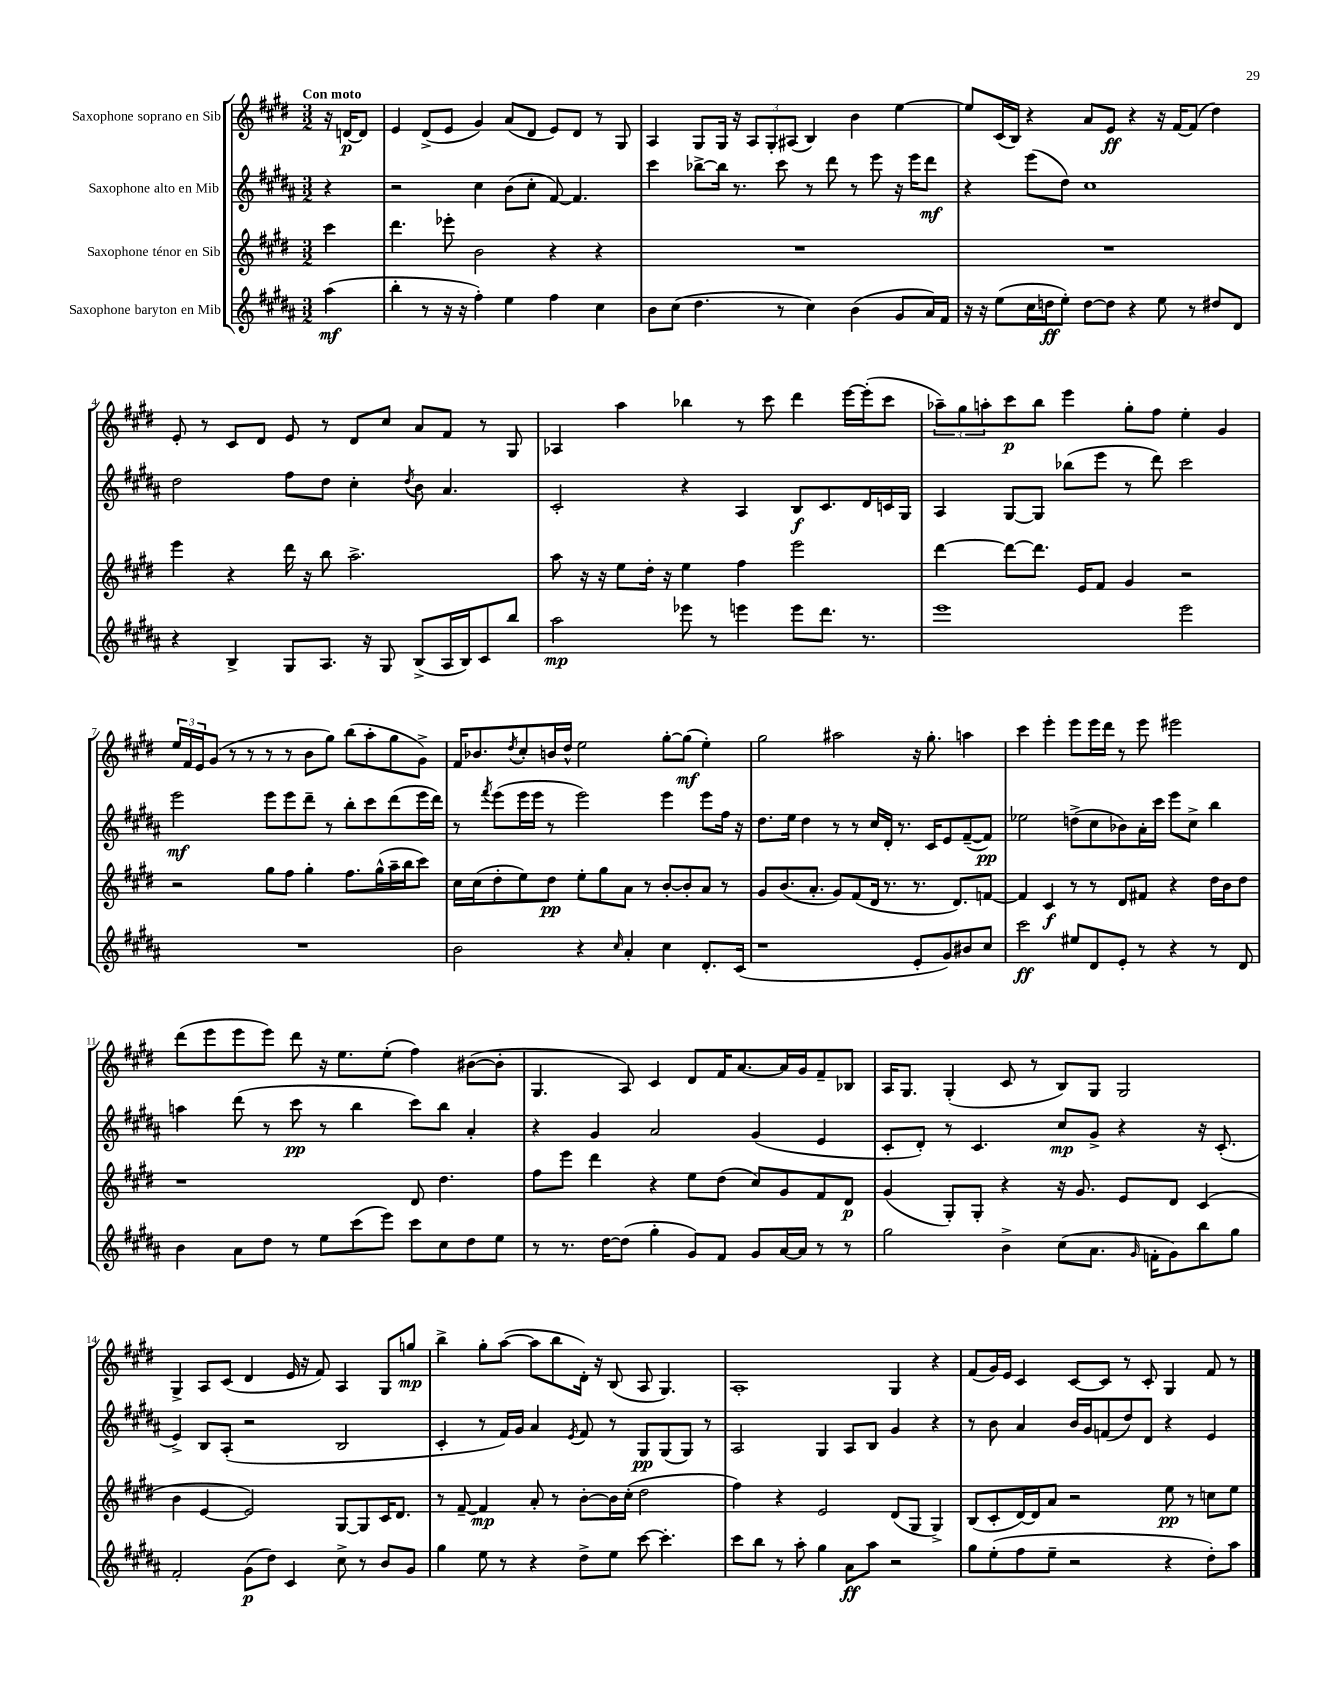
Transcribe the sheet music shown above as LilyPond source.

<<
\new StaffGroup <<
\new Staff = "s0" \with { instrumentName = "Saxophone soprano en Sib" } {
    \clef treble \key e \major \numericTimeSignature \time 3/2 \partial 4 \tempo "Con moto"
    r16 d'16~\p d'8 |
    e'4 dis'8->( e'8 gis'4) a'8( dis'8 e'8) dis'8 r8 gis8 |
    a4 gis8 gis16 r16 \tuplet 3/2 { a8 gis8-. ais8( } b4) b'4 e''4~ |
    e''8 cis'16( b16) r4 a'8 e'8\ff r4 r16 fis'16~ fis'8( dis''4) |
    e'8-. r8 cis'8 dis'8 e'8 r8 dis'8 cis''8 a'8 fis'8 r8 gis8 |
    aes4 a''4 bes''4 r8 cis'''8 dis'''4 e'''16~ e'''16-.( cis'''8 |
    \tuplet 3/2 { aes''8--) gis''8 a''8-. } cis'''8\p b''8 e'''4 gis''8-. fis''8 e''4-. gis'4 |
    \tuplet 3/2 { e''16 fis'16 e'16 } gis'8( r8 r8 r8 r8 b'8 gis''8) b''8( a''8-. gis''8 gis'8->) |
    fis'16 bes'8. \acciaccatura { dis''8 } cis''8-. b'16 dis''16-^ e''2 gis''8~-. gis''8\mf( e''4-.) |
    gis''2 ais''2 r16 gis''8.-. a''4 |
    cis'''4 e'''4-. e'''8 e'''16 dis'''16 r8 e'''8 eis'''2 |
    dis'''8( e'''8 e'''8 e'''8) dis'''8 r16 e''8. e''8-.( fis''4) bis'8~( bis'8-. |
    gis4. a8) cis'4 dis'8 fis'16 a'8.~ a'16 gis'16 fis'8-- bes8 |
    a16 gis8. gis4-.( cis'8 r8 b8) gis8 gis2 |
    gis4-> a8 cis'8( dis'4 e'16 r16 fis'8) a4 gis8 g''8\mp |
    b''4-> gis''8-. a''8~( a''8 b''8 dis'16-.) r16 b8( a8 gis4.) |
    a1-. gis4 r4 |
    fis'8( gis'16) e'16 cis'4 cis'8~ cis'8 r8 cis'8-. gis4 fis'8 r8 \bar "|." |
}
\new Staff = "s1" \with { instrumentName = "Saxophone alto en Mib" } {
    \clef treble \key b \major \numericTimeSignature \time 3/2 \partial 4
    r4 |
    r2 cis''4 b'8( cis''8-. fis'8~) fis'4. |
    cis'''4 bes''8~-> bes''16 r8. cis'''8 r8 dis'''8 r8 e'''8 r16 e'''16 dis'''8\mf |
    r4 e'''8( dis''8) cis''1 |
    dis''2 fis''8 dis''8 cis''4-. \acciaccatura { dis''8 } b'8 ais'4. |
    cis'2-. r4 ais4 b8\f cis'8. dis'16 c'16 gis16 |
    ais4 gis8~ gis8 bes''8( e'''8 r8 dis'''8) cis'''2 |
    e'''2\mf e'''8 e'''8 dis'''8-- r8 b''8-. cis'''8 dis'''8( e'''16 dis'''16) |
    r8 \acciaccatura { fis'''8 } e'''8( e'''16 e'''16 r8 e'''2) e'''4 e'''8 fis''16 r16 |
    dis''8. e''16 dis''4 r8 r8 cis''16 dis'16-. r8. cis'16 e'8 fis'8~--( fis'8\pp) |
    ees''2 d''8->( cis''8 bes'8) ais'16-. cis'''16 e'''8 cis''8-> b''4 |
    a''4 dis'''8( r8 cis'''8\pp r8 b''4 cis'''8) b''8 ais'4-. |
    r4 gis'4 ais'2 gis'4( e'4 |
    cis'8-. dis'8-.) r8 cis'4. cis''8\mp gis'8-> r4 r16 cis'8.-.( |
    e'4->) b8 ais8-.( r2 b2 |
    cis'4-. r8 fis'16) gis'16 ais'4 \acciaccatura { e'8 } fis'8 r8 gis8\pp gis8( gis8) r8 |
    ais2 gis4 ais8 b8 gis'4 r4 |
    r8 b'8 ais'4 b'16 gis'16 f'8( dis''8) dis'8 r4 e'4 \bar "|." |
}
\new Staff = "s2" \with { instrumentName = "Saxophone ténor en Sib" } {
    \clef treble \key e \major \numericTimeSignature \time 3/2 \partial 4
    cis'''4 |
    dis'''4. ees'''8-. b'2 r4 r4 |
    R1. |
    R1. |
    e'''4 r4 dis'''16 r16 b''8 a''2.-> |
    a''8 r16 r16 e''8 dis''16-. r16 e''4 fis''4 e'''2 |
    dis'''4~ dis'''8~ dis'''8. e'16 fis'8 gis'4 r2 |
    r2 gis''8 fis''8 gis''4-. fis''8. gis''16-^( a''16-- b''16 cis'''8) |
    cis''16 cis''16( dis''8-. e''8) dis''8\pp e''8-. gis''8 a'8 r8 b'8~-. b'8-. a'8 r8 |
    gis'8 b'8.( a'8.-. gis'8) fis'8( dis'16 r8. r8. dis'8.) f'8~ |
    f'4 cis'4\f r8 r8 dis'8 fis'8 r4 dis''16 b'16 dis''8 |
    r1 dis'8 dis''4. |
    fis''8 e'''8 dis'''4 r4 e''8 dis''8( cis''8) gis'8 fis'8 dis'8\p |
    gis'4( gis8-.) gis8-. r4 r16 gis'8. e'8 dis'8 cis'4( |
    b'4 e'4~ e'2) gis8~ gis8 cis'16 dis'8. |
    r8 fis'8~-- fis'4\mp a'8-. r8 b'8~-. b'16 cis''16-.( dis''2 |
    fis''4) r4 e'2 dis'8( gis8 gis4->) |
    b8( cis'8-. dis'16~) dis'16 a'8 r2 e''8\pp r8 c''8 e''8 \bar "|." |
}
\new Staff = "s3" \with { instrumentName = "Saxophone baryton en Mib" } {
    \clef treble \key b \major \numericTimeSignature \time 3/2 \partial 4
    ais''4\mf( |
    b''4-. r8 r16 r16 fis''4-.) e''4 fis''4 cis''4 |
    b'8 cis''8( dis''4. r8 cis''4) b'4( gis'8 ais'16) fis'16 |
    r16 r16 e''8( cis''16 d''16\ff e''8-.) d''8~ d''8 r4 e''8 r8 dis''8 dis'8 |
    r4 b4-> gis8 ais8. r16 gis8 b8->( ais16 b16) cis'8 b''8 |
    ais''2\mp ees'''8 r8 e'''4 e'''8 dis'''8. r8. |
    e'''1 e'''2 |
    R1. |
    b'2 r4 \grace { cis''16 } ais'4-. cis''4 dis'8.-. cis'16( |
    r1 e'8-. gis'8) bis'8 cis''8 |
    cis'''2\ff eis''8 dis'8 e'8-. r8 r4 r8 dis'8 |
    b'4 ais'8 dis''8 r8 e''8 cis'''8( e'''8) cis'''8 cis''8 dis''8 e''8 |
    r8 r8. dis''16~ dis''8( gis''4-. gis'8) fis'8 gis'8 ais'16~ ais'16 r8 r8 |
    gis''2 b'4-> cis''8( ais'8. \grace { gis'16 } f'16-. gis'8) b''8 gis''8 |
    fis'2-. gis'8\p( dis''8) cis'4 cis''8-> r8 b'8 gis'8 |
    gis''4 e''8 r8 r4 dis''8-> e''8 cis'''8~ cis'''4.-. |
    cis'''8 b''8 r8 ais''8-. gis''4 ais'8\ff ais''8 r2 |
    gis''8 e''8-.( fis''8 e''8-- r2 r4 dis''8-.) ais''8 \bar "|." |
}
>>
>>
